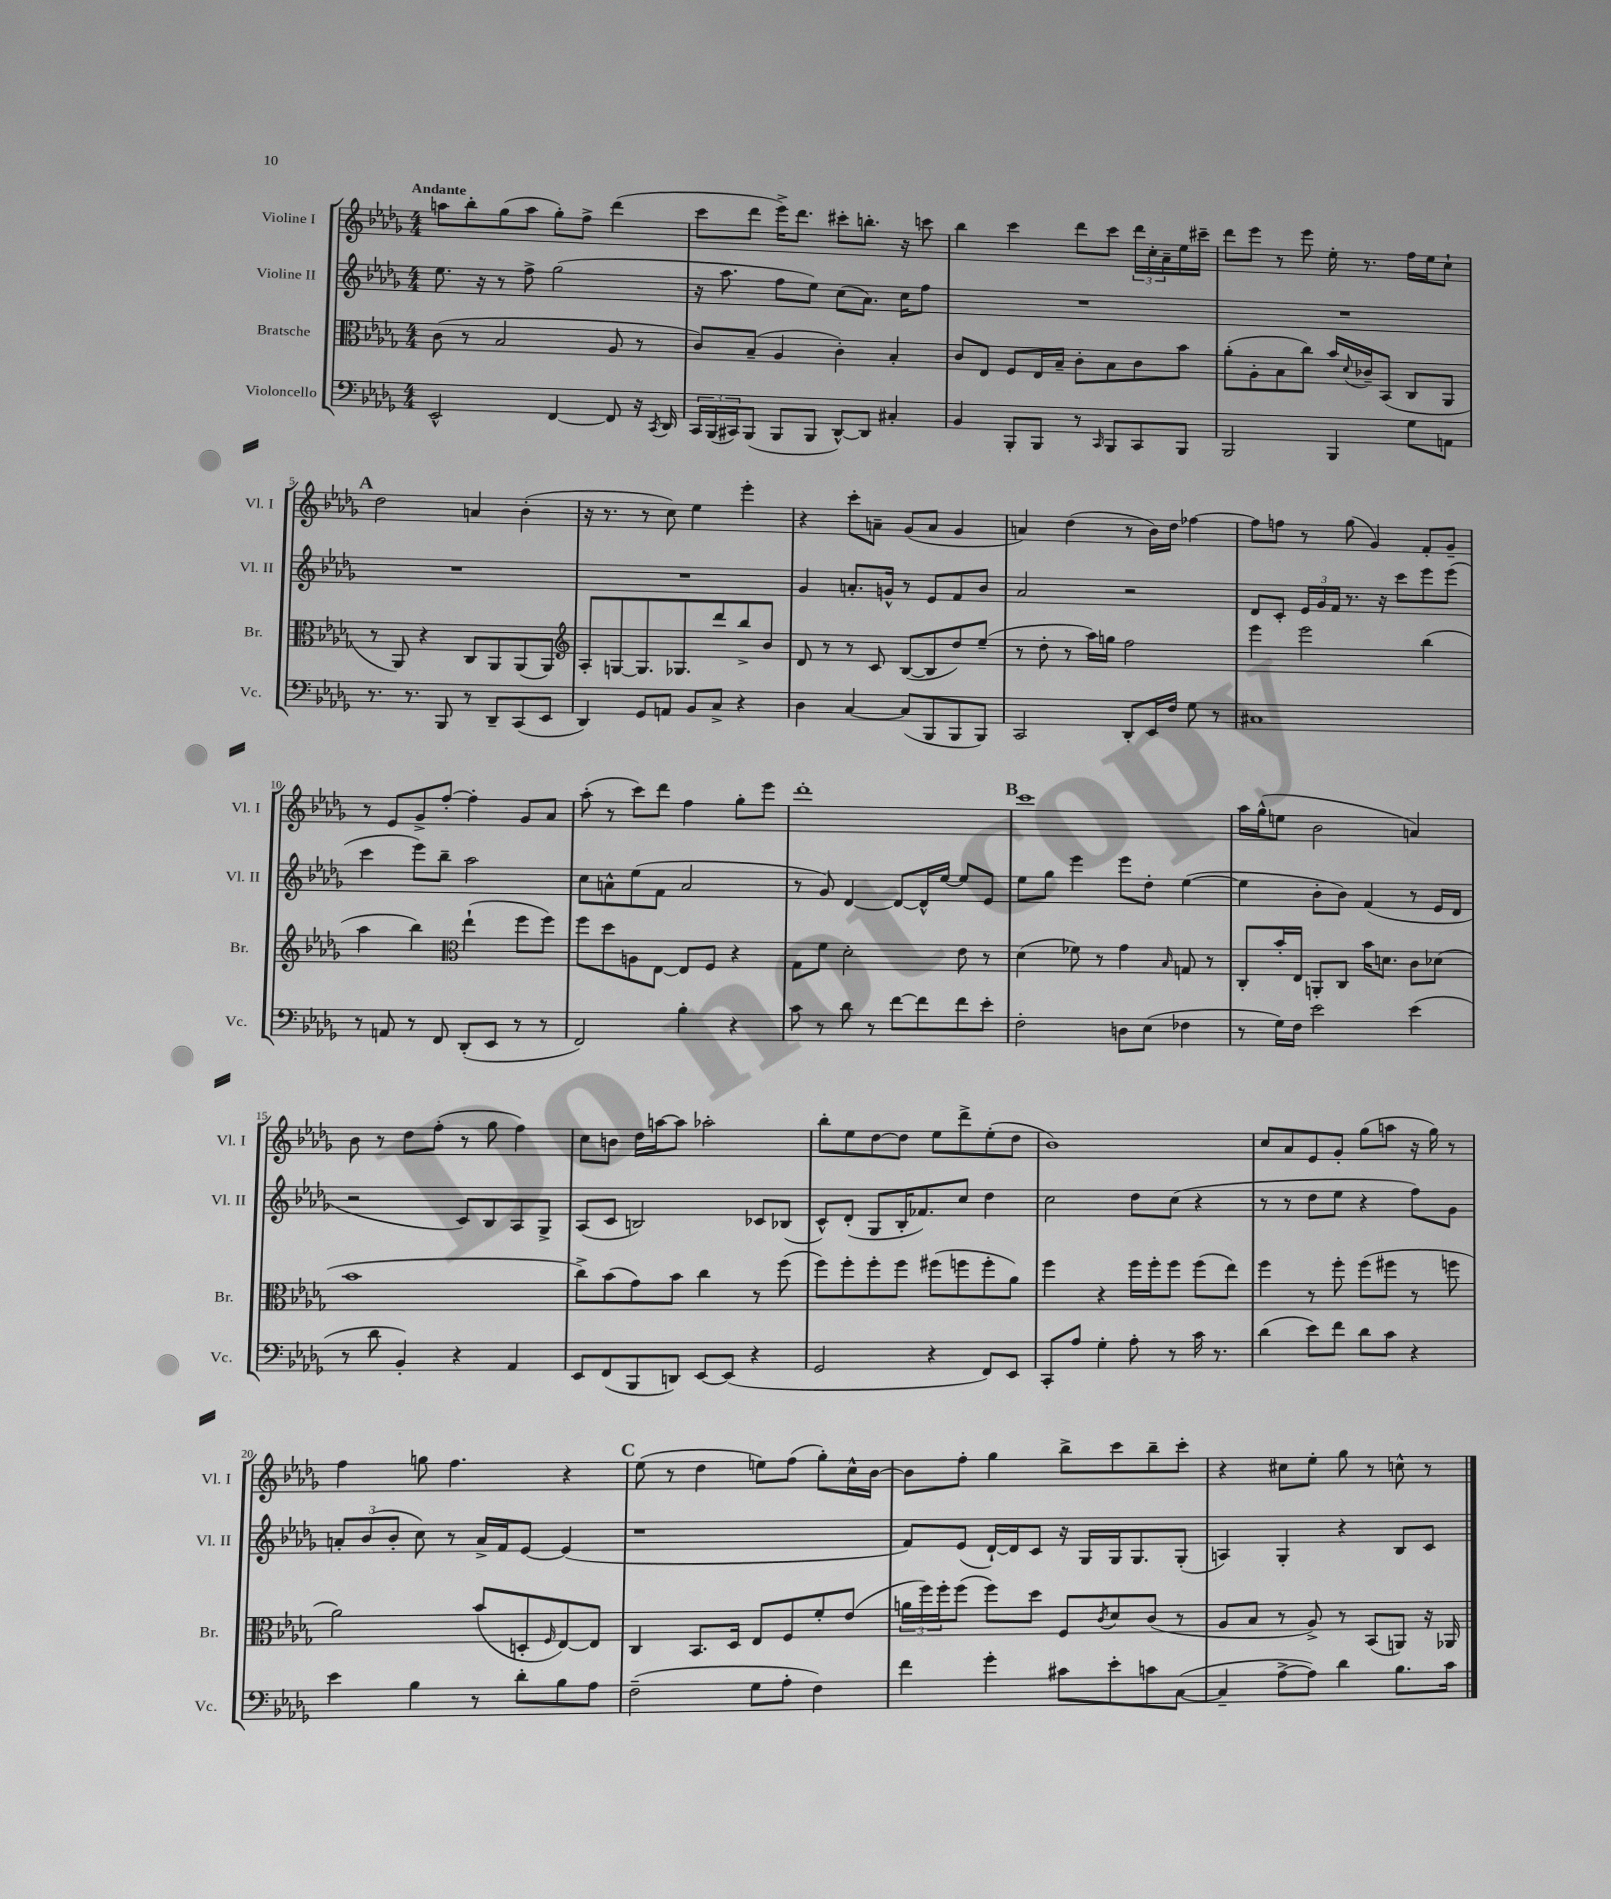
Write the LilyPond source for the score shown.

<<
\new StaffGroup <<
\new Staff = "s0" \with { instrumentName = "Violine I" shortInstrumentName = "Vl. I" } {
    \clef treble \key des \major \numericTimeSignature \time 4/4 \tempo "Andante"
    a''8 bes''8-. ges''8( a''8 ges''8-.) f''8-> des'''4( |
    c'''8 des'''8 ees'''16->) des'''8. cis'''8-. b''8.-. r16 c'''8 |
    bes''4 c'''4 des'''8 c'''8 \tuplet 3/2 { des'''16 c''16-. aes'16-- } ees''16 cis'''16-- |
    des'''8 ees'''8 r8 ees'''8 ees''16-. r8. f''16 ees''16 c''8-! |
    \mark \markup { \bold "A" } des''2 a'4 bes'4-.( |
    r16 r8. r8 c''8) ees''4 ees'''4-. |
    r4 c'''8-. a'8-- ges'8( a'8 ges'4 |
    a'4) des''4( r8 bes'16) des''16 fes''4~ |
    fes''8 f''8 r8 ges''8( ges'4) f'8-. ges'8-- |
    r8 ees'8 ges'8-> f''8~-. f''4-. ges'8 aes'8 |
    aes''8-.( r8 c'''8) des'''8 f''4 ges''8-. ees'''8 |
    des'''1-. |
    \mark \markup { \bold "B" } c'''1 |
    aes''16 ges''16-^( e''8 bes'2 a'4) |
    bes'8 r8 des''8 f''8-.( r8 ges''8 f''4) |
    c''8 b'8 des''16 a''16~ a''8 aes''2-. |
    bes''8-. ees''8 des''8~ des''8 ees''8 des'''8-> ees''8-.( des''8 |
    bes'1) |
    c''8 aes'8 ees'8 ges'8-. ges''8( a''8 r16 ges''16) r8 |
    f''4 g''8 f''4. r4 |
    \mark \markup { \bold "C" } ees''8( r8 des''4 e''8) f''8( ges''8-.) c''16-^ bes'16~ |
    bes'8 f''8-. ges''4 bes''8-> c'''8 bes''8-- c'''8-. |
    r4 cis''8 ees''8-. ges''8 r8 c''8-^ r8 \bar "|." |
}
\new Staff = "s1" \with { instrumentName = "Violine II" shortInstrumentName = "Vl. II" } {
    \clef treble \key des \major \numericTimeSignature \time 4/4
    ees''8. r16 r8 f''8-> ges''2( |
    r16 aes''8. f''8 ees''8) c''8( aes'8.) c''16 f''8 |
    R1 |
    R1 |
    \mark \markup { \bold "A" } R1 |
    R1 |
    ges'4 a'8.-. g'16-^ r8 ees'8 f'8 bes'8 |
    aes'2 r2 |
    des'8 c'8-. \tuplet 3/2 { ees'16 ges'16 f'16 } r8. r16 c'''8 ees'''8 ees'''8( |
    c'''4 ees'''8) bes''8-- aes''2 |
    c''8 a'8-^ ees''8( f'8 a'2 |
    r8 ges'8) des'4~ des'8~ des'16-^ ees''16~ ees''8 ees'8 |
    \mark \markup { \bold "B" } ees''8 ges''8 ees'''4 ees'''8 des''8-. ees''4~( |
    ees''4 bes'8-. bes'8) f'4( r8 ees'16 des'16 |
    r2 c'8) bes8 aes8 ges8-> |
    aes8( c'8 b2) ces'8 bes8( |
    c'8-^) des'8-.( ges8 bes16-. fes'8.) c''8 des''4 |
    c''2 des''8 c''8( r4 |
    r8 r8 des''8 ees''8 r4 f''8) ges'8 |
    \tuplet 3/2 { a'8-. bes'8( bes'8-. } c''8) r8 a'16-> f'16 ees'8~ ees'4( |
    \mark \markup { \bold "C" } r1 |
    f'8) ees'8( des'16~-!) des'16 c'8 r16 ges16 ges16 ges8. ges8-.( |
    a4) ges4-. r4 bes8 c'8 \bar "|." |
}
\new Staff = "s2" \with { instrumentName = "Bratsche" shortInstrumentName = "Br." } {
    \clef alto \key des \major \numericTimeSignature \time 4/4
    c'8( r8 bes2 aes8 r8 |
    c'8) bes8--( aes4 c'4-.) bes4-. |
    c'8 ees8 f8 ees16 bes16-- c'8-. bes8 c'8 bes'8 |
    aes'8-.( aes8-. bes8 c''8) bes'16 \appoggiatura { des'8 } ces'16-- bes,8( c8 aes,8 |
    \mark \markup { \bold "A" } r8 aes,8) r4 c8 aes,8 aes,8( aes,8) |
    \clef treble aes8-. g8~ g8. ges8. des'''8 bes''8-> bes'8 |
    des'8 r8 r8 c'8 bes8~( bes8 des''8) ees''8--( |
    r8 des''8-. r8 aes''16) g''16 f''2 |
    ees'''4 ees'''2 bes''4( |
    aes''4 bes''4) \clef alto ees''4-!( f''8 f''8) |
    f''8 des''8 a8 ees8~ ees8 f8 r4 |
    ges8 f'8 des'2-. ees'8 r8 |
    \mark \markup { \bold "B" } des'4( fes'8) r8 ges'4 \grace { bes16 } g8 r8 |
    c8-. bes'16-. ees16 a,8-. c8 bes'16 d'8. c'8 des'8( |
    bes'1 |
    c''8->) bes'8( ges'8) bes'8 c''4 r8 f''8( |
    f''8) f''8-. f''8-. f''8 fis''8( f''8 f''8-. aes'8) |
    f''4 r4 f''16 f''16-. f''8 f''8( ees''8) |
    f''4 r8 f''8-. f''8( fis''8 r8 f''8 |
    aes'2) bes'8( d8-. \grace { f16 } ees8~) ees8 |
    \mark \markup { \bold "C" } c4 bes,8. des16 ees8 f8 f'8-. ees'8( |
    \tuplet 3/2 { a'16 f''16) f''16-. } f''8( f''8) des''8 f8 \acciaccatura { c'8 } des'8 c'8( r8 |
    aes8 bes8 r8 aes8->) r8 bes,8( a,8) r16 aes,16 \bar "|." |
}
\new Staff = "s3" \with { instrumentName = "Violoncello" shortInstrumentName = "Vc." } {
    \clef bass \key des \major \numericTimeSignature \time 4/4
    ees,2-^ f,4~ f,8 r16 \acciaccatura { c,8 } des,16 |
    \tuplet 3/2 { c,16 bes,,16( cis,16) } bes,,8( bes,,8 bes,,8 des,8~-^) des,8 cis4-. |
    bes,4 bes,,8-. bes,,8 r8 \grace { c,16 } bes,,8 c,8 bes,,8 |
    bes,,2 bes,,4 ges8 a,8 |
    \mark \markup { \bold "A" } r8. r8. bes,,8 r8 des,8-- c,8( ees,8 |
    des,4) ges,8 a,8 bes,8 c8-> r4 |
    des4 c4~ c8( bes,,8 bes,,8 bes,,8) |
    c,2 des,8-. ees,16 f16 ges8 r8 |
    cis1 |
    r8 a,8 r8 f,8 des,8-.( ees,8 r8 r8 |
    f,2) bes4-. r4 |
    c'8 r8 des'8 r8 f'8~ f'8 f'8 ees'8-. |
    \mark \markup { \bold "B" } f2-. d8 ees8( fes4 |
    r8 ges16) f16 ees'2 ees'4( |
    r8 des'8 bes,4-.) r4 aes,4 |
    ees,8 f,8( bes,,8 d,8) ees,8~ ees,8( r4 |
    ges,2 r4 f,8) ees,8 |
    c,8-. aes8 ges4-. aes8-. r8 c'16 r8. |
    des'4( ees'8) f'8 des'8 c'8 r4 |
    ees'4 bes4 r8 des'8-. bes8 aes8 |
    \mark \markup { \bold "C" } f2--( ges8 aes8-. f4) |
    f'4 ges'4-. cis'8 ees'8-. c'8 c8~( |
    c4-- aes8~-> aes8) des'4 bes8. c'16 \bar "|." |
}
>>
>>
